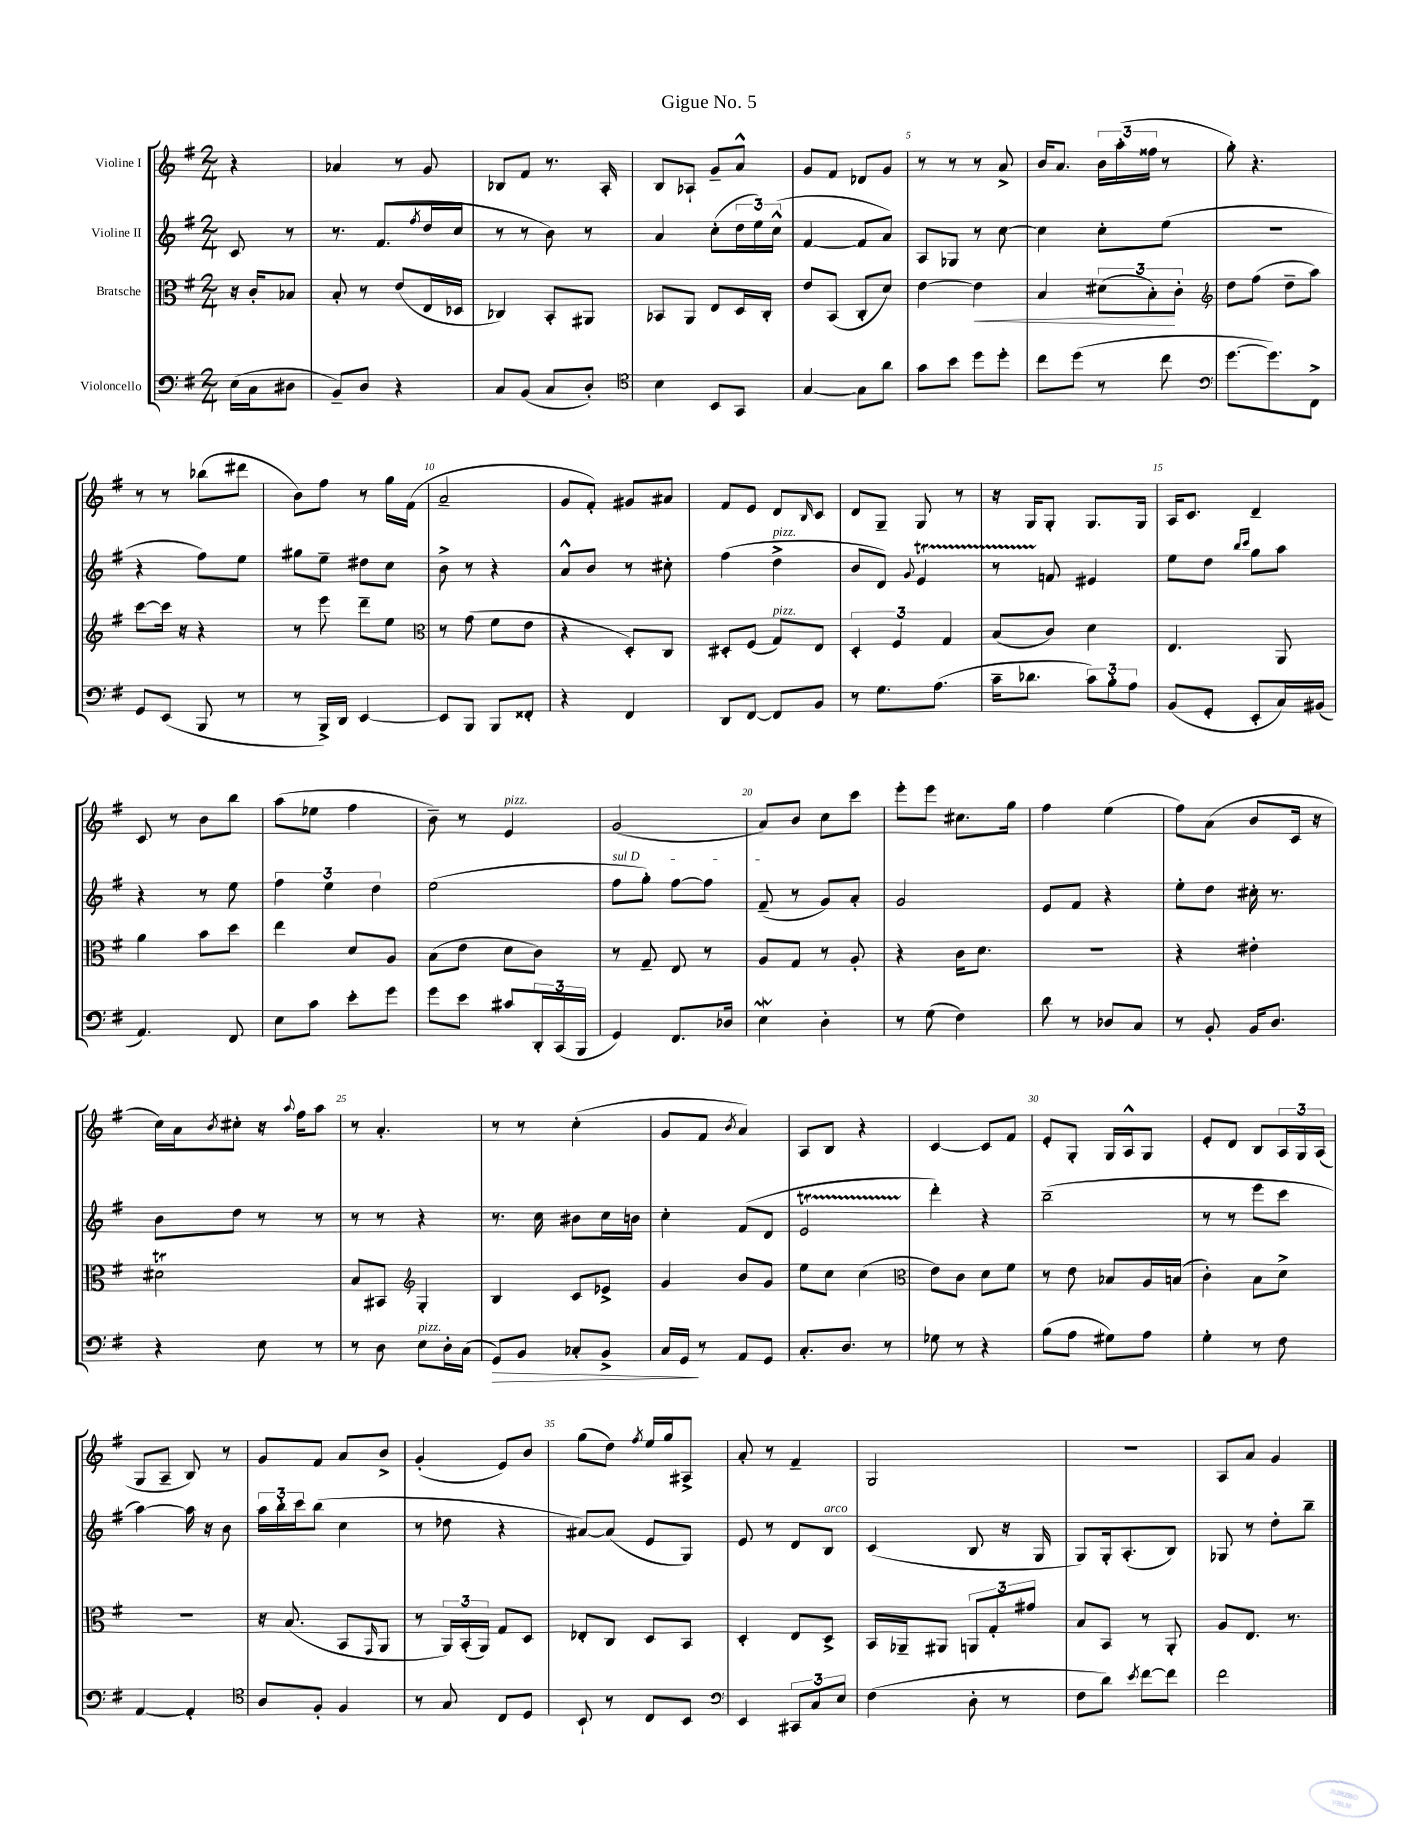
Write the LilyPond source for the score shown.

\header { title = "Gigue No. 5" }
<<
\new StaffGroup <<
\new Staff = "s0" \with { instrumentName = "Violine I" } {
    \clef treble \key g \major \numericTimeSignature \time 2/4 \partial 4
    r4 |
    aes'4 r8 g'8 |
    bes8 fis'8 r8. a16-. |
    b8 aes8-! g'8-- a'8-^ |
    g'8 fis'8 des'8 g'8 |
    r8 r8 r8 a'8-> |
    b'16 a'8. \tuplet 3/2 { b'16 a''16-.( fisis''16 } r8 |
    g''8-.) r4. |
    r8 r8 bes''8( dis'''8 |
    b'8) fis''8 r8 g''16 fis'16( |
    a'2-- |
    g'8 fis'8-.) gis'8 ais'8 |
    fis'8 e'8 d'8 \grace { b16 } c'8 |
    d'8 g8-- g8 r8 |
    r16 g16 g8-. g8. g16 |
    a16 c'8. d'4-- |
    c'8 r8 b'8 b''8 |
    a''8( ees''8 fis''4 |
    b'8--) r8 e'4^\markup { \italic "pizz." } |
    g'2( |
    a'8) b'8 c''8 c'''8 |
    e'''8-. e'''8 cis''8. g''16 |
    fis''4 e''4( |
    fis''8) a'8( b'8 c'16 r16 |
    c''16) a'16 \acciaccatura { b'8 } cis''8-. r16 \appoggiatura { a''8 } fis''16 a''8 |
    r8 a'4.-. |
    r8 r8 c''4-.( |
    g'8 fis'8 \acciaccatura { b'8 } a'4) |
    a8 b8 r4 |
    c'4~ c'8 fis'8 |
    e'8-. g8-. g16 a16-^ g8 |
    e'8-. d'8 b8 \tuplet 3/2 { a16 g16 a16( } |
    g8 a8-- b8) r8 |
    g'8 fis'8 a'8 b'8-> |
    g'4-.( e'8) b'8 |
    g''8( d''8) \acciaccatura { fis''8 } e''16 g''16 ais8-> |
    a'8-. r8 fis'4-- |
    g2 |
    r2 |
    a8 a'8 g'4 \bar "|." |
}
\new Staff = "s1" \with { instrumentName = "Violine II" } {
    \clef treble \key g \major \numericTimeSignature \time 2/4 \partial 4
    c'8 r8 |
    r8. fis'8.( \acciaccatura { fis''8 } d''16 c''16 |
    r8 r8 b'8) r8 |
    a'4 c''8-.( \tuplet 3/2 { d''16 e''16) c''16-^( } |
    fis'4~ fis'8 a'8) |
    a8 ges8 r8 c''8~ |
    c''4 c''8-. e''8( |
    R2 |
    r4 fis''8) e''8 |
    gis''8 e''8-- dis''8 c''8 |
    b'8-> r8 r4 |
    a'8-^ b'8 r8 cis''8-. |
    fis''4( d''4->^\markup { \italic "pizz." } |
    b'8 d'8) \appoggiatura { g'8 } e'4\startTrillSpan |
    r8 f'8\stopTrillSpan eis'4 |
    e''8 d''8 \grace { b''16 c'''16 } g''8 a''8 |
    r4 r8 e''8 |
    \tuplet 3/2 { fis''4 e''4 d''4 } |
    e''2( |
    \once \override TextSpanner.bound-details.left.text = \markup { \italic "sul D" } fis''8\startTextSpan g''8-.) fis''8~ fis''8 |
    fis'8--\stopTextSpan( r8 g'8) a'8-. |
    g'2 |
    e'8 fis'8 r4 |
    e''8-. d''8 cis''16-. r8. |
    b'8 d''8 r8 r8 |
    r8 r8 r4 |
    r8. c''16 bis'8 c''16 b'16 |
    c''4-. fis'8( d'8 |
    e'2\startTrillSpan |
    d'''4-.\stopTrillSpan) r4 |
    b''2--( |
    r8 r8 e'''8 c'''8 |
    a''4~) a''16 r16 b'8 |
    \tuplet 3/2 { a''16 b''16-. c'''16 } b''8( c''4 |
    r8 des''8 r4 |
    ais'8~) ais'8( e'8 g8) |
    e'8 r8 d'8 b8^\markup { \italic "arco" } |
    c'4( b8 r16 g16 |
    g8) g16-. a8.-.( b8) |
    ges8 r8 d''8-. b''8-- \bar "|." |
}
\new Staff = "s2" \with { instrumentName = "Bratsche" } {
    \clef alto \key g \major \numericTimeSignature \time 2/4 \partial 4
    r16 c'16-. bes8 |
    b8-. r8 e'8( e16 des16 |
    ces4) b,8-. ais,8 |
    bes,8 a,8 e8 d16 c16-. |
    e'8 b,8( c8-. d'8) |
    e'4~ e'4\< |
    b4 \tuplet 3/2 { dis'8( b8-.\!) c'8-. } |
    \clef treble d''8 fis''8( d''8-- a''8) |
    c'''8~ c'''16 r16 r4 |
    r8 e'''8 d'''8-- e''8 |
    \clef alto r8 g'8( fis'8 e'8 |
    r4 d8-.) c8 |
    dis8-. fis8( g8^\markup { \italic "pizz." }) e8 |
    \tuplet 3/2 { d4-. fis4 g4 } |
    b8( c'8) d'4 |
    e4. a,8 |
    a'4 b'8 d''8 |
    e''4 d'8 a8 |
    b8( e'8 d'8 c'8) |
    r8 g8-- e8 r8 |
    a8 g8 r8 a8-. |
    r4 c'16 d'8. |
    r2 |
    r4 eis'4-. |
    dis'2\trill |
    b8 bis,8 \clef treble g4-. |
    b4 c'8 ees'8-> |
    g'4 b'8 g'8 |
    e''8 c''8 c''4( |
    \clef alto e'8) c'8 d'8 fis'8 |
    r8 e'8 bes8 a16 b16( |
    c'4-.) b8 d'8-> |
    r2 |
    r16 b8.( b,8 \grace { g,16 } a,8 |
    r8 \tuplet 3/2 { a,16) b,16-.( a,16) } g8 d8 |
    ees8-. c8 d8 b,8 |
    d4-. e8 d8-> |
    b,16 aes,16-- ais,8 \tuplet 3/2 { a,8 g8-. gis'8 } |
    b8 b,8 r8 a,8-. |
    a8 e8. r8. \bar "|." |
}
\new Staff = "s3" \with { instrumentName = "Violoncello" } {
    \clef bass \key g \major \numericTimeSignature \time 2/4 \partial 4
    e16( c16 dis8 |
    b,8--) d8 r4 |
    c8 b,8( c8 d8-.) |
    \clef tenor b4 b,8 g,8 |
    g4~ g8 a'8 |
    g'8 b'8 d''8 d''8-. |
    c''8 d''8( r8 c''8 |
    \clef bass g'8.~ g'8.) fis,8-> |
    g,8 e,8( b,,8 r8 |
    r8 b,,16->) d,16 e,4~ |
    e,8 b,,8 b,,8 fisis,8-. |
    r4 fis,4 |
    d,8 fis,8~ fis,8 b,8 |
    r8 g8. a8.( |
    c'16-- des'8. \tuplet 3/2 { c'8) b8-. a8 } |
    b,8( g,8-. e,8-. c16) bis,16( |
    a,4.) fis,8 |
    e8 c'8 e'8-. g'8 |
    g'8 e'8 cis'8 \tuplet 3/2 { d,16-. c,16( b,,16 } |
    g,4) fis,8. des16 |
    e4\mordent d4-. |
    r8 g8( fis4) |
    d'8 r8 des8 c8 |
    r8 b,8-. b,16 d8. |
    r4 e8 r8 |
    r8 d8 e8^\markup { \italic "pizz." } d16-. c16( |
    g,8\>) b,8 ces8-. b,8-> |
    c16 g,16\! r8 a,8 g,8 |
    c8.-. d8. r8 |
    ges8 r8 r4 |
    b8( a8 gis8) a8 |
    g4-. r8 fis8 |
    a,4~ a,4-. |
    \clef tenor a8 fis8-. fis4 |
    r8 g8 c8 d8 |
    b,8-! r8 c8 b,8 |
    \clef bass e,4 \tuplet 3/2 { cis,8 c8 e8 } |
    fis4( d8-. r8 |
    fis8 d'8) \acciaccatura { e'8 } fis'8~ fis'8 |
    fis'2 \bar "|." |
}
>>
>>
\layout { \context { \Score \override BarNumber.break-visibility = ##(#f #t #t) barNumberVisibility = #(every-nth-bar-number-visible 5) } }
